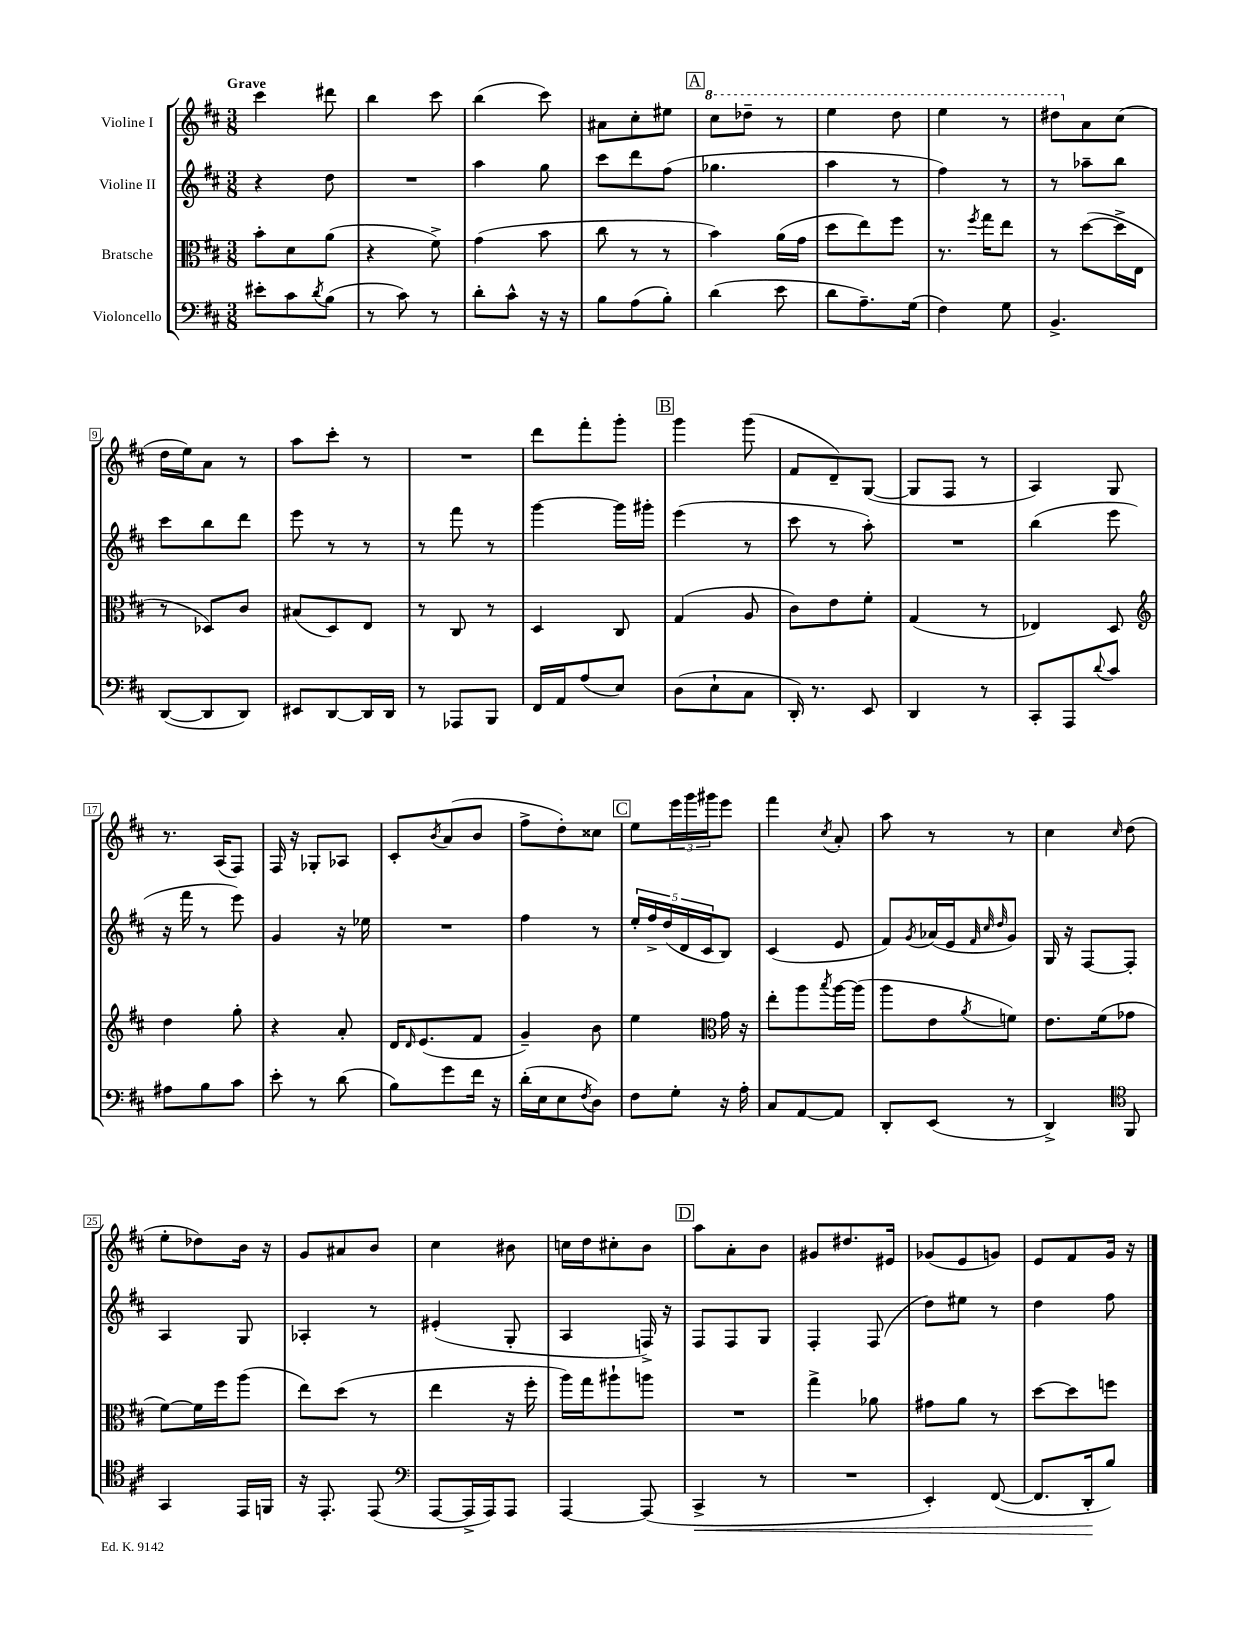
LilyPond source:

<<
\new StaffGroup <<
\new Staff = "s0" \with { instrumentName = "Violine I" } {
    \clef treble \key d \major \numericTimeSignature \time 3/8 \tempo "Grave"
    cis'''4 dis'''8 |
    b''4 cis'''8 |
    b''4( cis'''8) |
    ais'8 cis''8-. eis''8 |
    \mark \markup { \box "A" } \ottava #1 cis'''8 des'''8-- r8 |
    e'''4 d'''8 |
    e'''4 r8 |
    dis'''8 \ottava #0 a'8 cis''8( |
    d''16 e''16) a'8 r8 |
    a''8 cis'''8-. r8 |
    R4. |
    d'''8 fis'''8-. g'''8-. |
    \mark \markup { \box "B" } g'''4 g'''8( |
    fis'8 d'8--) g8~( |
    g8 fis8 r8 |
    a4) g8 |
    r8. a16( fis8) |
    fis16 r16 ges8-. aes8 |
    cis'8-. \acciaccatura { b'8 } a'8( b'8 |
    fis''8-> d''8-.) cisis''8 |
    \mark \markup { \box "C" } e''8 \tuplet 3/2 { e'''16 g'''16 gis'''16 } e'''8 |
    fis'''4 \acciaccatura { cis''8 } a'8-. |
    a''8 r8 r8 |
    cis''4 \grace { cis''16 } d''8( |
    e''8-. des''8) b'16 r16 |
    g'8 ais'8 b'8 |
    cis''4 bis'8 |
    c''16 d''16 cis''8-. b'8 |
    \mark \markup { \box "D" } a''8 a'8-. b'8 |
    gis'8 dis''8. eis'16 |
    ges'8( e'8 g'8) |
    e'8 fis'8 g'16 r16 \bar "|." |
}
\new Staff = "s1" \with { instrumentName = "Violine II" } {
    \clef treble \key d \major \numericTimeSignature \time 3/8
    r4 d''8 |
    R4. |
    a''4 g''8 |
    cis'''8 d'''8 fis''8( |
    \mark \markup { \box "A" } ges''4. |
    a''4 r8 |
    fis''4) r8 |
    r8 aes''8-- b''8 |
    cis'''8 b''8 d'''8 |
    e'''8 r8 r8 |
    r8 fis'''8 r8 |
    g'''4~ g'''16 gis'''16-. |
    \mark \markup { \box "B" } e'''4( r8 |
    cis'''8 r8 a''8-.) |
    R4. |
    b''4( e'''8 |
    r16 fis'''16 r8 e'''8) |
    g'4 r16 ees''16 |
    R4. |
    fis''4 r8 |
    \mark \markup { \box "C" } \tuplet 5/4 { e''16-. fis''16-> d''16( d'16 cis'16 } b8) |
    cis'4( e'8 |
    fis'8) \acciaccatura { g'8 } aes'16( e'16 \grace { fis'32 cis''32 d''32 } g'8) |
    g16 r16 fis8~ fis8-. |
    a4 g8 |
    aes4-. r8 |
    eis'4-.( g8-. |
    a4 f16->) r16 |
    \mark \markup { \box "D" } fis8 fis8 g8 |
    fis4-. fis8( |
    d''8) eis''8 r8 |
    d''4 fis''8 \bar "|." |
}
\new Staff = "s2" \with { instrumentName = "Bratsche" } {
    \clef alto \key d \major \numericTimeSignature \time 3/8
    b'8-. d'8 a'8( |
    r4 fis'8->) |
    g'4( b'8 |
    cis''8 r8 r8 |
    \mark \markup { \box "A" } b'4) a'16( g'16 |
    d''8 e''8) fis''8 |
    r8. \acciaccatura { fis''8 } g''16 e''8 |
    r8 d''8~( d''16-> e16 |
    r8 des8) cis'8 |
    bis8( d8) e8 |
    r8 cis8 r8 |
    d4 cis8 |
    \mark \markup { \box "B" } g4( a8 |
    cis'8) e'8 fis'8-. |
    g4( r8 |
    ees4) d8 |
    \clef treble d''4 g''8-. |
    r4 a'8-. |
    d'16 \grace { d'16 } e'8.( fis'8 |
    g'4--) b'8 |
    \mark \markup { \box "C" } e''4 \clef alto g'16 r16 |
    e''8-. a''8 \acciaccatura { b''8 } a''16~ a''16( |
    a''8 e'8 \acciaccatura { a'8 } f'8) |
    e'8. fis'16( ges'8 |
    fis'8~) fis'16 fis''16 a''8( |
    e''8) d''8( r8 |
    e''4 r16 fis''16-. |
    a''16) g''16 ais''8-! a''8 |
    \mark \markup { \box "D" } R4. |
    g''4-> aes'8 |
    gis'8 a'8 r8 |
    d''8~ d''8 f''8 \bar "|." |
}
\new Staff = "s3" \with { instrumentName = "Violoncello" } {
    \clef bass \key d \major \numericTimeSignature \time 3/8
    eis'8-. cis'8 \acciaccatura { d'8 } b8( |
    r8 cis'8) r8 |
    d'8-. cis'8-^ r16 r16 |
    b8 a8( b8-.) |
    \mark \markup { \box "A" } d'4( e'8 |
    d'8 a8.--) g16( |
    fis4) g8 |
    b,4.-> |
    d,8~( d,8 d,8) |
    eis,8 d,8~ d,16 d,16 |
    r8 aes,,8 b,,8 |
    fis,16 a,16 a8( e8) |
    \mark \markup { \box "B" } d8( e8-! cis8 |
    d,16-.) r8. e,8 |
    d,4 r8 |
    cis,8-. a,,8 \appoggiatura { d'8 } cis'8 |
    ais8 b8 cis'8 |
    e'8-. r8 d'8( |
    b8) g'8 fis'16 r16 |
    d'16-.( e16 e8 \acciaccatura { fis8 } d8) |
    \mark \markup { \box "C" } fis8 g8-. r16 a16-. |
    cis8 a,8~ a,8 |
    d,8-. e,8( r8 |
    d,4->) \clef tenor fis,8 |
    g,4 e,16 f,16 |
    r16 e,8.-. e,8( |
    \clef bass a,,8~ a,,16-> a,,16) a,,8 |
    a,,4~ a,,8( |
    \mark \markup { \box "D" } cis,4->\< r8 |
    R4. |
    e,4-.) fis,8~( |
    fis,8. d,16-.\! b8) \bar "|." |
}
>>
>>
\layout { \context { \Score \override BarNumber.stencil = #(make-stencil-boxer 0.1 0.3 ly:text-interface::print) } }
